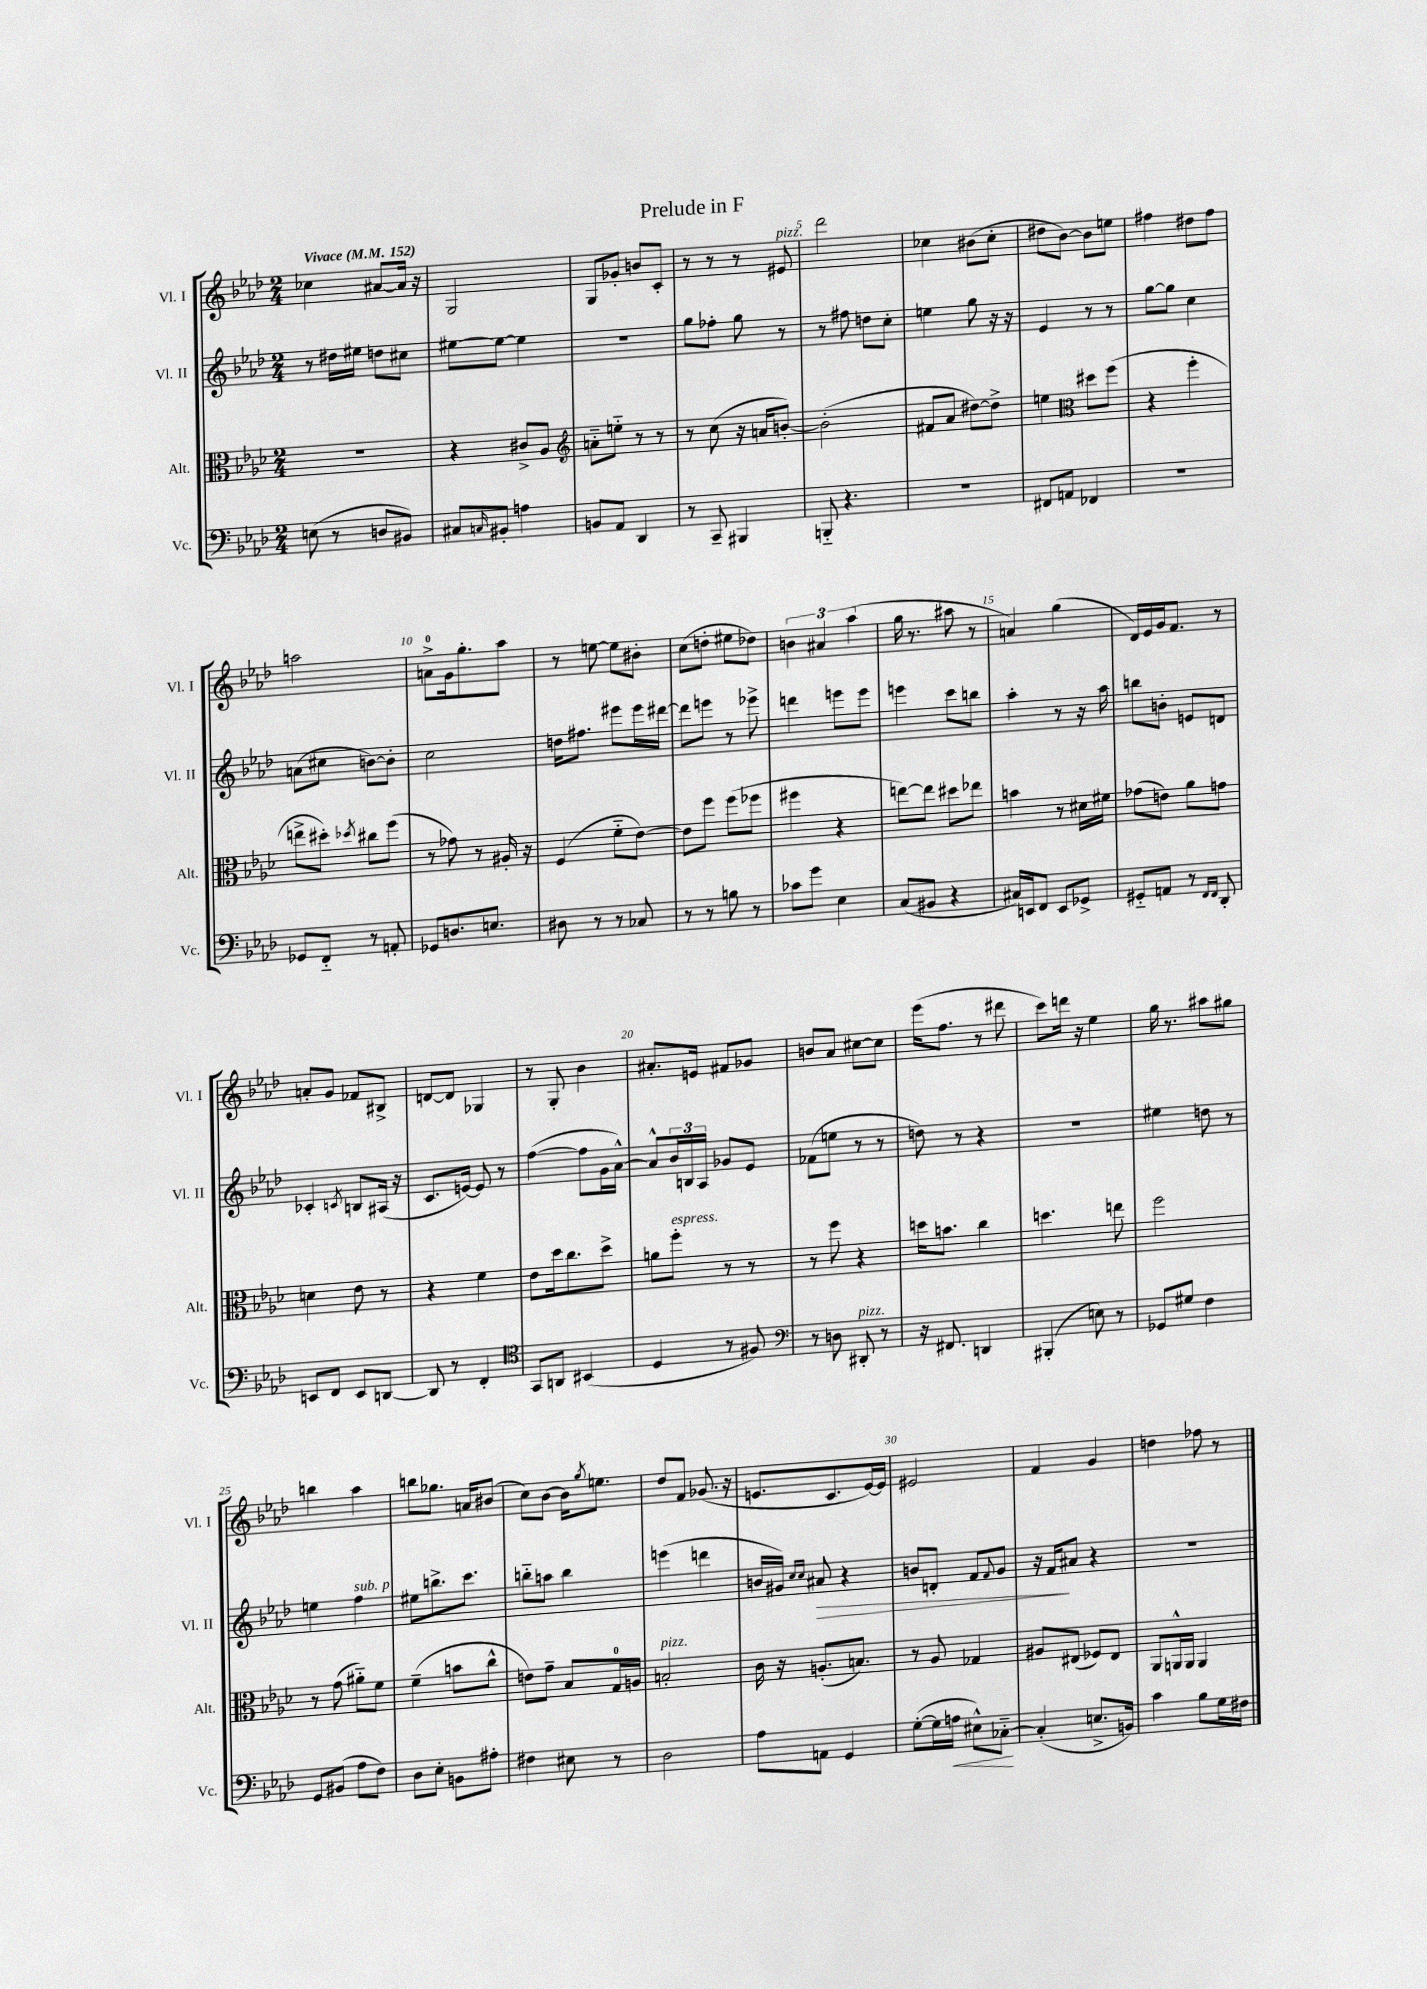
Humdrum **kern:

**kern	**kern	**kern	**kern
*staff4	*staff3	*staff2	*staff1
*clefF4	*clefC3	*clefG2	*clefG2
*k[b-e-a-d-]	*k[b-e-a-d-]	*k[b-e-a-d-]	*k[b-e-a-d-]
*M2/4	*M2/4	*M2/4	*M2/4
*MM152	*MM152	*MM152	*MM152
(8E\	2r	8r	4cc-\
8r	.	16dd#\LL	.
.	.	16ee#\JJ	.
8D/L	.	8dd\L	[8a#/L
8BB#/J)	.	8cc#\J	16a#/]Jk
.	.	.	16r
=	=	=	=
8C#/L	4r	[8ee#\L	2G/
16qqC/	.	.	.
8BB#'/J	.	8ee#\_J	.
4A\	8c#^/L	4ee#\]	.
.	8A-/J	.	.
=	=	=	=
*	*clefG2	*	*
8BB/L	8a'~\L	2r	8G/L
8AA-/J	8ee'~\J	.	8g-'/J
4DD-/	8r	.	8b/L
.	8r	.	8c'/J
=	=	=	=
8r	8r	8gg\L	8r
8CC~/	(8cc\	8ff-'\J	8r
4BBB#/	16r	8gg\	8r
.	16a/LK	.	.
.	[8b'/J)	8r	8e#/
=	=	=	=
8BBB'~/	(2b'\]	8r	2ddd-\
4.r	.	8ff#\	.
.	.	8dd\L	.
.	.	8cc'\J	.
=	=	=	=
2r	8f#/L	4ee\	4cc-\
.	8a-/J	.	.
.	[8dd#\L)	8gg\	(8b#\L
.	8dd#^\]J	16r	8cc-'\J
.	.	16r	.
=	=	=	=
8FF#/L	4ee\	4e-/	8dd#\L
8AA/J	.	.	[8b-\J)
*	*clefC3	*	*
4FF-/	8dd#\L	8r	8b-\]L
.	(8ff\J	8r	8ee\J
=	=	=	=
2r	4r	[8gg\L	4ff#\
.	.	8gg\]J	.
.	4ff'\	4cc\	8dd#\L
.	.	.	8ff#\J
=	=	=	=
8GG-/L	8ee^\L	(8a\L	2aa\
8FF'~/J	8dd#'\J)	8cc#\J	.
.	8qdd-/	.	.
8r	8cc#\L	[8b\L)	.
8AA'/	(8ff\J	8b'\]J	.
=	=	=	=
8GG-/L	8r	2cc\	8a^\L
8.D/	8g-\)	.	16g\k
.	.	.	8.gg'\
.	8r	.	.
8.E/J	.	.	.
.	16A#'/	.	8aa-\J
.	16r	.	.
=	=	=	=
8D#\	(4F/	16dd\LK	8r
.	.	8.ff#\J	.
8r	.	.	[8ee\
8r	8f'~\L	8eee#\L	8ee\]L
8C-/	[8e-\J)	16eee#\L	8b#'\J
.	.	[16ddd#\JJ	.
=	=	=	=
8r	8e-\]L	8ddd#\]L	(8cc\L
8r	8ff\J	8eee\J	8dd'\J
8B\	(8ff\L	8r	8ee#\L
8r	8ff-\J	8eee-^\	8dd-\J)
=	=	=	=
8c-\L	4ff#\	4ddd\	6b\
8g\J	.	.	.
.	.	.	6a#/
4E-\	4r	8eee\L	.
.	.	.	(6aa-\
.	.	8eee\J	.
=	=	=	=
(8C/L	[8ee\L)	4eee\	16gg\
.	.	.	8.r
8BB#/J	8ee\]J	.	.
4r	8dd#\L	8ccc\L	8aa#\
.	8ee-\J	8bb\J	8r
=	=	=	=
16C#/LL)	4b\	4aa-'\	4a/)
16EE/J	.	.	.
8FF/J	.	.	.
8EE/L	8r	8r	(4gg\
8GG-^/J	16d#\LL	16r	.
.	16f#\JJ	16aa-\	.
=	=	=	=
8GG#'~/L	(8g-\L	8bb\L	16d-/LL)
.	.	.	16e-/
8AA/J	8e\J)	8b'\J	16g/J
.	.	.	8.f/J
8r	8a-\L	8e/L	.
16qqFF/LL	.	.	.
16qqFF/JJ	.	.	.
8DD-'/	8g\J	8d/J	8r
=	=	=	=
8EE/L	4d\	4c-'/	8a'/L
8FF/J	.	.	8g/J
.	.	8qc/	.
8EE/L	8e-\	8B/L	8f-/L
[8DD/J	8r	(16A#/Jk	8B#^/J
.	.	16r	.
=	=	=	=
8DD/]	4r	8.c/L	[8d/L
8r	.	.	8d/]J
.	.	[16e/Jk)	.
4FF'/	4f\	8e/]	4G-/
.	.	8r	.
=	=	=	=
*clefC4	*	*	*
8GG/L	8e-\L	([4ff\	8r
8AA/J	16dd-\k	.	8G'/
.	8.cc\	.	.
(4BB#/	.	8ff\]L	4b-\
.	8dd-^\J	16g\L	.
.	.	[16a-^^\JJ)	.
=	=	=	=
4D-/	8a\L	8a-^^/]L	8.a#'/L
.	8ff'\J	24b-/L	.
.	.	24B/	.
.	.	.	16e/Jk
.	.	24A-/JJ	.
8r	8r	8g-/L	8f#/L
8F#/)	8r	8e-/J	8g-/J
=	=	=	=
*clefF4	*	*	*
8r	8r	(8f-\L	8b/L
8D\	8ff\	8ee\J	8a-/J
8DD#'/	4r	8r	[8cc#\L
8r	.	8r	8cc#\]J
=	=	=	=
16r	16dd\LK	8dd\)	(16eee-\LK
8.FF#/	8.b\J	.	8.ff\J
.	.	8r	.
4DD/	4cc\	4r	8r
.	.	.	8ddd#\
=	=	=	=
(4BBB#'/	4.dd\	2r	8ccc\L)
.	.	.	16ddd\Jk
.	.	.	16r
8E\)	.	.	4ee-\
8r	8ee\	.	.
=	=	=	=
8GG-/L	2ff\	4ee#\	16gg\
.	.	.	8.r
8G#/J	.	.	.
4F\	.	8dd\	8aa#\L
.	.	8r	8gg#\J
=	=	=	=
8GG/L	8r	4ee\	4bb\
(8BB#/J	(8g\	.	.
8A-\L	8a#'~\L)	4ff\	4aa-\
8F\J)	8f\J	.	.
=	=	=	=
8D-\L	(4f~\	8ee#\L	8bb\L
8E-'\J	.	8.bb^\	8.gg-\J
8BB\L	8b\L	.	.
.	.	8.ccc\J	16a/LK
8A#'\J	8cc^^\J	.	(8b#/J
=	=	=	=
4F#\	8e\L)	8bb'~\L	8cc\L)
.	8g~\J	8aa\J	[8b-\J
8E#\	8B-/L	4bb\	16b-\]LK
.	.	.	8qgg/
.	.	.	8.ee\J
8r	16G/L	.	.
.	16A/JJ	.	.
=	=	=	=
2D-\	2B'/	(4eee\	8dd-/L
.	.	.	8f/J
.	.	4ddd\	(8.g-/
.	.	.	16r
=	=	=	=
8A-\L	16c\	16b/LL	8.e/L
.	16r	16g#/JJ)	.
.	.	16qqcc/LL	.
.	.	16qqcc/JJ	.
8AA\J	(8.A'/L	8a#/	.
.	.	.	8.c/
4GG/	.	4r	.
.	8.B/J)	.	.
.	.	.	[16e/L)
.	.	.	16e/]JJ
=	=	=	=
([8G'\L	8r	8b/L	2e#/
16G\]L	8A-/	8d'/J	.
16A\JJ	.	.	.
8E#^^\L)	4G-/	8f/L	.
.	.	8qqf/	.
[8C-'~\J	.	8g/J	.
=	=	=	=
(4C-'/]	8A#/L	16r	4f/
.	.	16f/LK	.
.	(8E#/J	8a#/J	.
8.E^/L	8F-/L)	4r	4g/
.	8E#/J	.	.
16BB/Jk)	.	.	.
=	=	=	=
4c\	8AA-/L	2r	4dd\
.	16AA^^/L	.	.
.	16AA/JJ	.	.
8B-\L	4AA/	.	8ff-\
16G\L	.	.	8r
16F#\JJ	.	.	.
==	==	==	==
*-	*-	*-	*-
